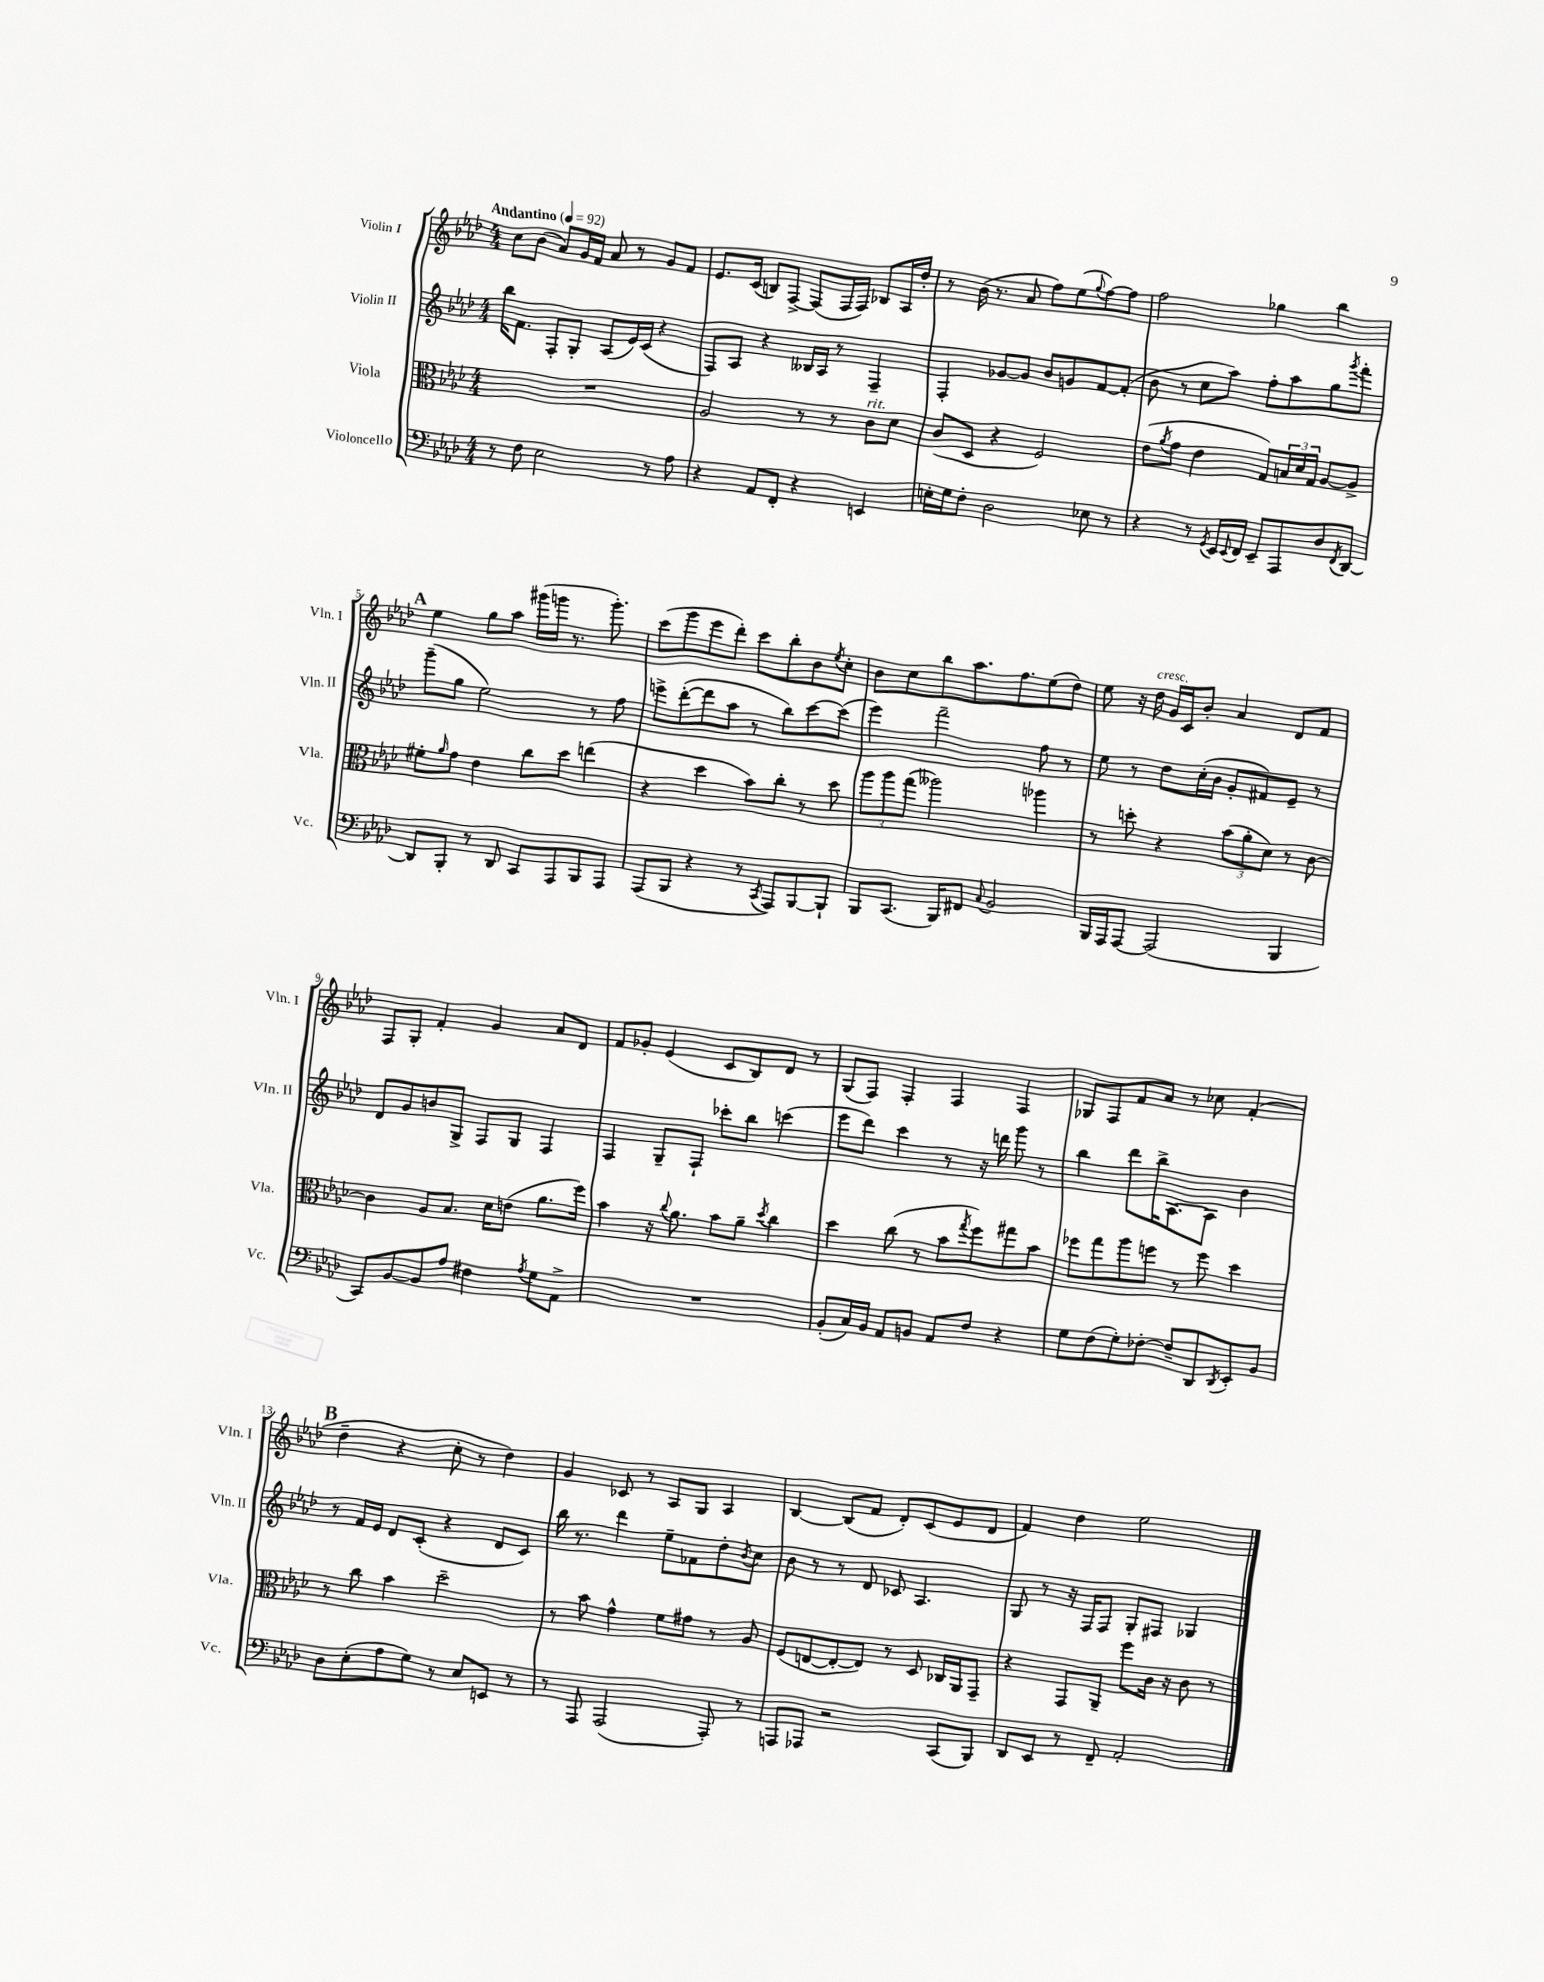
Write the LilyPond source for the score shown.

<<
\new StaffGroup <<
\new Staff = "s0" \with { instrumentName = "Violin I" shortInstrumentName = "Vln. I" } {
    \clef treble \key aes \major \numericTimeSignature \time 4/4 \tempo "Andantino" 4 = 92
    c''8 bes'8( aes'8) g'16 f'16 aes'8 r8 g'8 f'8 |
    ees'8. c'16( b8) f8~-> f8( f16 f16) bes8 aes16 des''16-. |
    r8 bes'16( r8. aes'8 f''8) ees''8( \appoggiatura { g''8 } f''8~) f''8 |
    f''2 ges''4 bes''4 |
    \mark \markup { \bold "A" } ees''4 g''8 aes''8 gis'''16( g'''16 r8. g'''8.-.) |
    c'''8( g'''8 ees'''8 des'''8-.) c'''8 bes''8-. bes'8 \acciaccatura { ees''8 } c''8-. |
    bes'8 c''8 bes''8 aes''8. f''8. ees''8( des''8) |
    ees''8 r16 des''16^\markup { \italic "cresc." } g'16 c'16 bes'8-. aes'4 des'8 f'8 |
    f8 g8-. f'4-. g'4 aes'8 des'8 |
    f'8 ges'8-. ees'4( c'8 bes8) des'8 r8 |
    g8( f8) f4-. f4 f4 |
    ges8 f8 f'8 aes'8 r8 ces''8 f'4-.( |
    \mark \markup { \bold "B" } des''4-- r4 c''8-. r8 des''4) |
    g'4 ces'8 r8 aes8 g8 aes4 |
    bes4~ bes8( f'8 des'8-.) c'8( ees'8 des'8 |
    f'4) des''4 ees''2 \bar "|." |
}
\new Staff = "s1" \with { instrumentName = "Violin II" shortInstrumentName = "Vln. II" } {
    \clef treble \key aes \major \numericTimeSignature \time 4/4
    bes''16 f'8. f8-. g8-. aes8( ees'16) c'16( r4 |
    f8) aes8 r4 beses16 aes16 r8 f4-- |
    f4-. ges'8~ ges'8 bes'8 g'8 f'8~ f'8-.( |
    bes'8 r8 c''8 aes''8) f''8-. aes''8 g''8 \acciaccatura { g'''8 } f'''8-. |
    \mark \markup { \bold "A" } g'''8--( g''8 ees''2) r8 f''8 |
    e'''8-> des'''8~-.( des'''8 aes''8 r8 bes''8) c'''8~ c'''8( |
    ees'''4) f'''2-- f''8 r8 |
    ees''8 r8 des''8 c''16-.( bes'16 g'8-. fis'8) ees'8-- r8 |
    des'8 g'8 b'8 g8-> f8 g8 f4 |
    f4 g8-- f8-! ces'''8-. bes''8 c'''4( |
    ees'''8 des'''8) c'''4 r8 r16 d'''16 g'''8 r8 |
    bes''4 des'''8 bes''16-> aes8.~ aes8 bes'4 |
    \mark \markup { \bold "B" } r8 f'16 ees'16 des'8 c'8-.( r4 des'8 c'8) |
    bes''16 r8. des'''4 ees''8-- fes'8 des''8-. \acciaccatura { bes'8 } c''8 |
    bes'8 r8 r8 des'8 ces'8 aes4. |
    g8 r8 r16 f16 f8 g8-. fis8 ges4 \bar "|." |
}
\new Staff = "s2" \with { instrumentName = "Viola" shortInstrumentName = "Vla." } {
    \clef alto \key aes \major \numericTimeSignature \time 4/4
    R1 |
    aes2 r8 r8 c'8^\markup { \italic "rit." } des'8 |
    c'8( des8 r4 f2) |
    ees'8( \acciaccatura { aes'8 } g'8 ees'4 g8) \tuplet 3/2 { b16 des'16 g16 } aes8~ aes8-> |
    \mark \markup { \bold "A" } fis'8-. \grace { aes'16 } g'8 ees'4 c''8 des''8 e''4( |
    r4 des''4 bes'8) c''8-. r8 des''8 |
    \tuplet 3/2 { aes''8 aes''8 g''8( } aeses''2) aes''4 |
    r8 d''8-. r4 \tuplet 3/2 { bes'8( aes'8-. des'8) } r8 c'8~ |
    c'4 aes8 bes8. des'16 e'8( aes'8. f''16) |
    bes'4 r16 \appoggiatura { c''8 } aes'8. bes'8 aes'8-- \acciaccatura { des''8 } c''4 |
    des''4 c''8( r8 bes'8 \acciaccatura { g''8 } f''8) gis''8 bes'8 |
    fes''8 g''8 aes''8 f''8 r8 f''8 des''4 |
    \mark \markup { \bold "B" } r8 c''8 bes'4 des''2-- |
    r8 bes'8 g'4-^ f'8 gis'8 r8 aes8 |
    f8( e8~ e8~-. e8) r8 des8 ces16 aes,16 g,8-- |
    r4 g,8 aes,8-- f''8 c'16 r16 c'8 r8 \bar "|." |
}
\new Staff = "s3" \with { instrumentName = "Violoncello" shortInstrumentName = "Vc." } {
    \clef bass \key aes \major \numericTimeSignature \time 4/4
    r8 f8 ees2 r8 aes8 |
    r4 aes,8 f,8-. r4 e,4 |
    e16-. g16 f8-. des2 ees8 r8 |
    r4 r8 \acciaccatura { g,8 } ees,16 \appoggiatura { ees,8 } f,16 ees,8-- aes,,8 des8 \acciaccatura { f,8 } des,8~ |
    \mark \markup { \bold "A" } des,8 bes,,8-. r8 des,8 c,8 aes,,8 bes,,8 aes,,8 |
    aes,,8( bes,,8 r4 r8 \acciaccatura { c,8 } aes,,8) bes,,8~ bes,,8-! |
    bes,,8 c,8.( bes,,16) fis,8 \appoggiatura { c8 } bes,2 |
    bes,,16 aes,,16 aes,,8~ aes,,2( bes,,4 |
    c,8) bes,8~ bes,8 aes8 fis4 \acciaccatura { aes8 } g8 aes,8-> |
    R1 |
    bes,8-.( c16) bes,16 aes,8 b,8 aes,8 f8 r4 |
    g8 f8( g8-.) fes8~-. fes8-- des,8 \acciaccatura { des,8 } ees,8-. bes,8 |
    \mark \markup { \bold "B" } des8 ees8-.( aes8 g8) r8 ees8 e,8 r8 |
    r8 aes,,8 aes,,2( aes,,8-.) r8 |
    a,,8 aes,,8 r2 c,8( bes,,8) |
    des,8 ees,8 r8 f,8-- aes,2-. \bar "|." |
}
>>
>>
